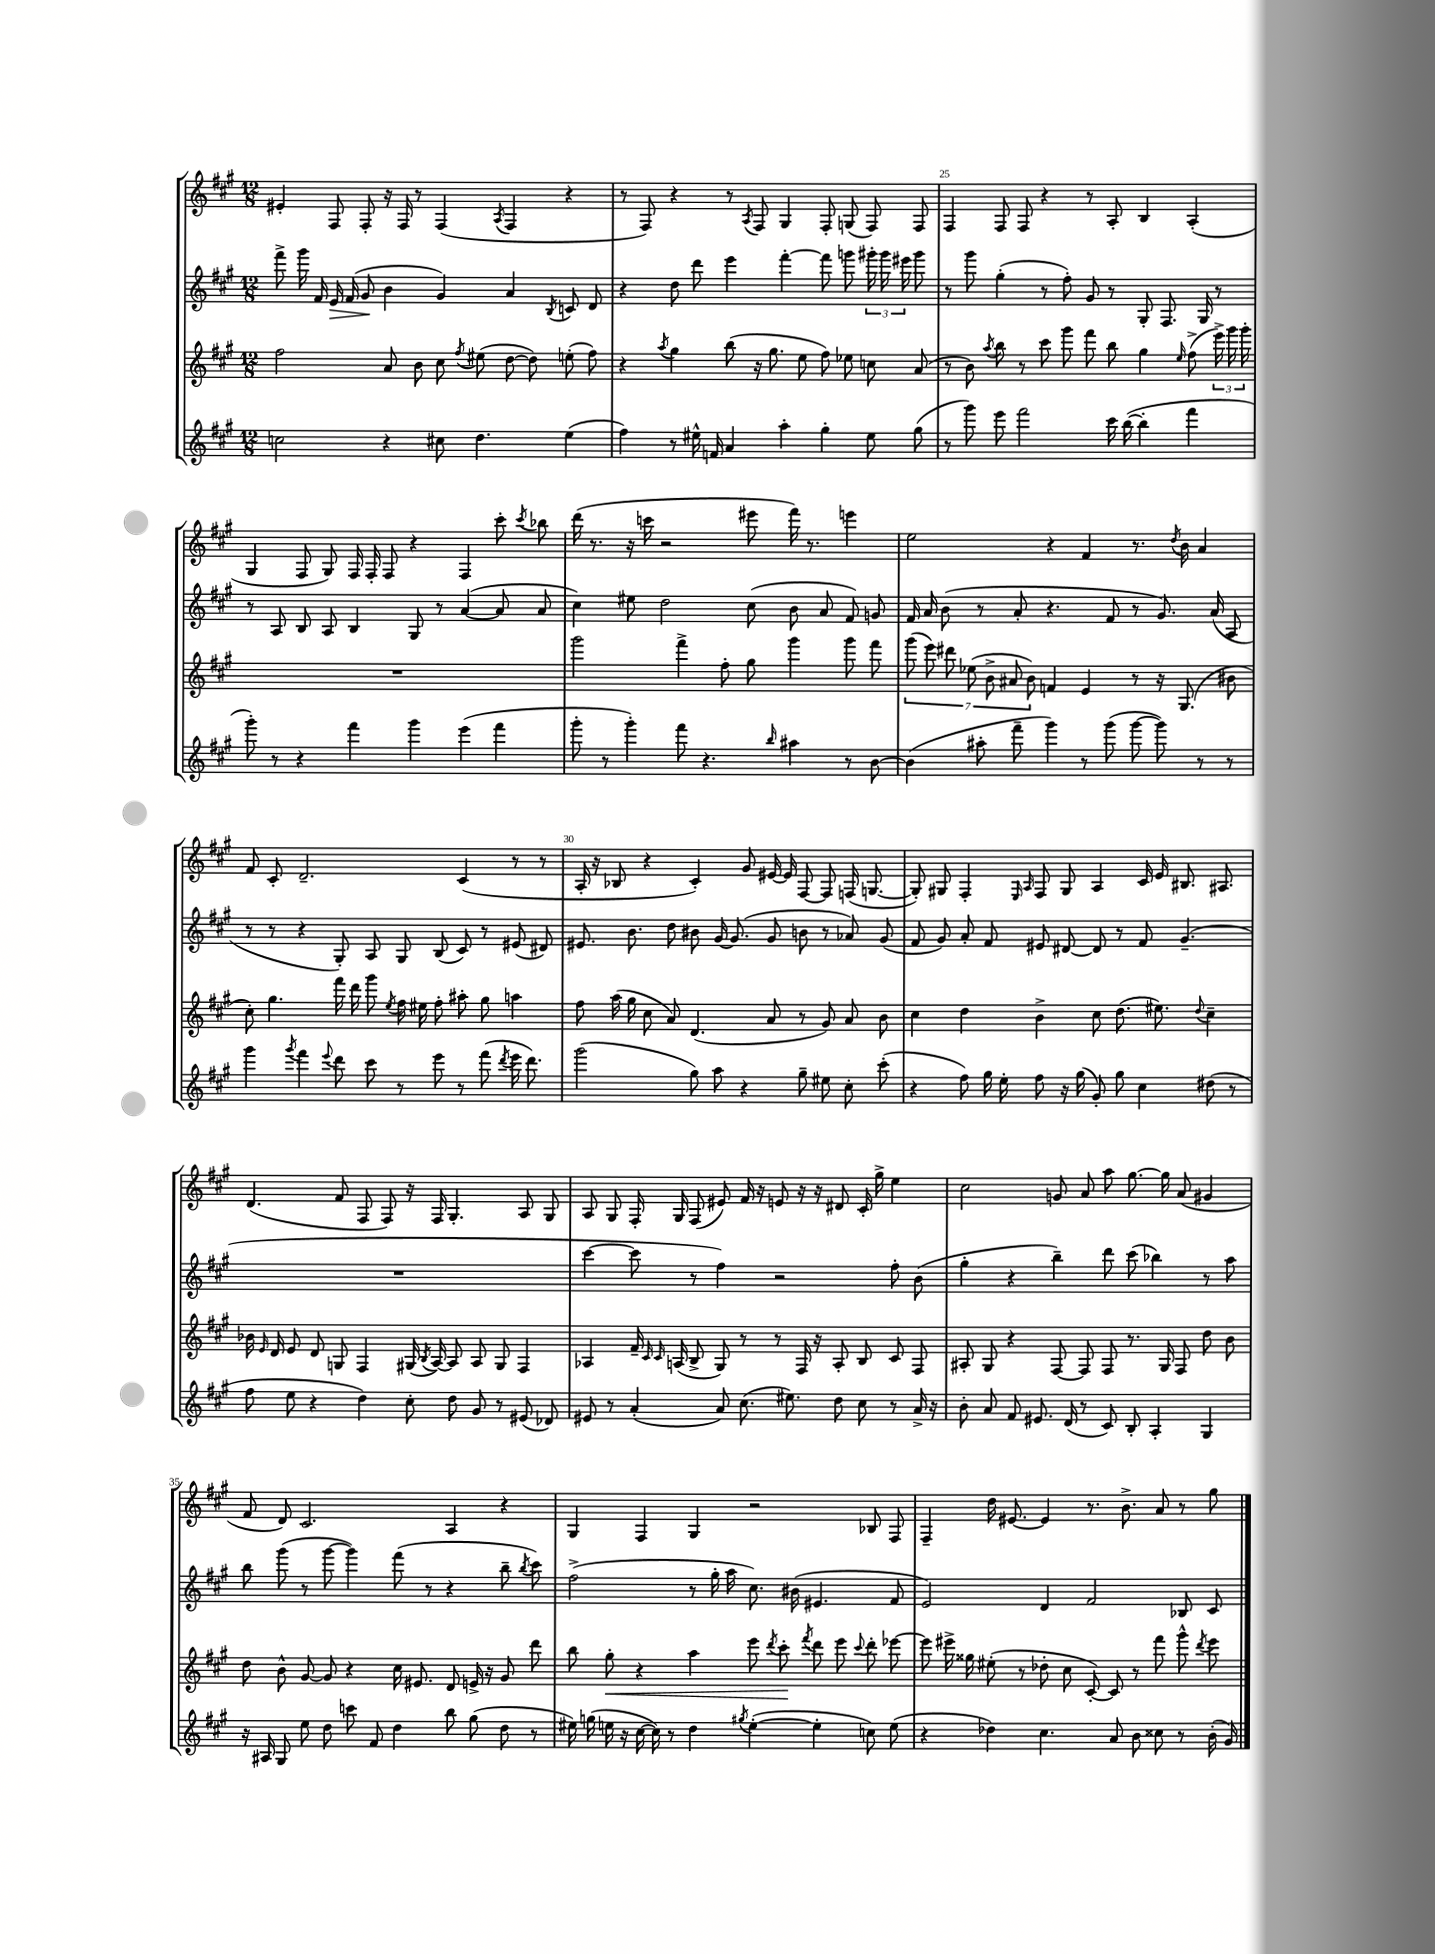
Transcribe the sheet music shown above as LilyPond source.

<<
\new StaffGroup <<
\new Staff = "s0" {
    \clef treble \key a \major \numericTimeSignature \time 12/8
    \autoBeamOff eis'4-. fis8 fis8-. r16 fis16 r8 fis4( \acciaccatura { a8 } fis4 r4 |
    r8 fis8) r4 r8 \acciaccatura { a8 } fis8 gis4 fis8-. g8( fis8) fis8 |
    fis4 fis8 fis8 r4 r8 a8-. b4 a4-.( |
    gis4 fis8 gis8) fis16 fis16-. fis8 r4 fis4 cis'''8-. \acciaccatura { cis'''8 } bes''8 |
    d'''16( r8. r16 c'''16 r2 eis'''8 fis'''16) r8. e'''4 |
    e''2 r4 fis'4 r8. \acciaccatura { d''8 } b'16 a'4 |
    fis'8 cis'8-. d'2.-- cis'4( r8 r8 |
    a16-. r16 bes8 r4 cis'4-.) gis'8 eis'16~ eis'16 fis8~ fis8 f16( g8.~ |
    g8-.) gis8 fis4-. \grace { e16 a16 } fis8 gis8 a4 cis'16 e'16 bis8. ais8. |
    d'4.( fis'8 fis8 fis8) r16 fis16 gis4.-. a8 gis8 |
    a8 gis8 fis16-. gis16 fis8( eis'8) fis'16 r16 e'8 r16 r16 dis'8 cis'16-. gis''16-> e''4 |
    cis''2 g'8 a'8 a''8 gis''8.~ gis''16 a'8( gis'4 |
    fis'8 d'8) cis'2. a4 r4 |
    gis4 fis4 gis4 r2 bes8 fis8 |
    fis4-- d''16 eis'8.~ eis'4 r8. b'8.-> a'8 r8 gis''8 \bar "|." |
}
\new Staff = "s1" {
    \clef treble \key a \major \numericTimeSignature \time 12/8
    \autoBeamOff fis'''8-> gis'''16 fis'16 e'16\> fis'16( gis'8\! b'4 gis'4) a'4 \acciaccatura { b8 } c'8 d'8 |
    r4 d''8 d'''8 e'''4 fis'''4~-. fis'''8 g'''8 \tuplet 3/2 { gis'''16-. gis'''16 eis'''16 } gis'''8 |
    r8 gis'''8 gis''4-.( r8 fis''8-.) gis'8 r8 gis8-. fis8. gis16 r8 |
    r8 a8 b8 a8 b4 gis8 r8 a'4~( a'8 a'8 |
    cis''4) eis''8 d''2 cis''8( b'8 a'8 fis'8) g'8 |
    fis'16 a'16 b'8( r8 a'8-. r4. fis'8 r8 gis'8.) a'16( a8 |
    r8 r8 r4 gis8-.) a8 gis8 b8( cis'8) r8 eis'8( dis'8) |
    eis'8. b'8. d''8 bis'8 gis'16~ gis'8.( gis'8 b'8 r8 aes'8) gis'8( |
    fis'8 gis'8) a'8-. fis'8 eis'8 dis'8~ dis'8 r8 fis'8 gis'4.--( |
    R1. |
    cis'''4~ cis'''8 r8 fis''4) r2 fis''8-. b'8( |
    gis''4-. r4 b''4--) d'''8 cis'''8( bes''4) r8 a''8 |
    b''8 gis'''8( r8 gis'''8~ gis'''4) fis'''8( r8 r4 b''8-- \acciaccatura { b''8 } cis'''8) |
    fis''2->( r8 gis''16-. a''16 cis''8.) bis'16( eis'4. fis'8 |
    e'2) d'4 fis'2 bes8 cis'8 \bar "|." |
}
\new Staff = "s2" {
    \clef treble \key a \major \numericTimeSignature \time 12/8
    \autoBeamOff fis''2 a'8 b'8 cis''8 \acciaccatura { fis''8 } eis''8( d''8~ d''8) e''8-.( fis''8) |
    r4 \acciaccatura { a''8 } gis''4 b''8( r16 gis''8. e''8 fis''8) ees''8 c''8 a'8( |
    r8 b'8) \acciaccatura { a''8 } b''8 r8 cis'''8 gis'''8 fis'''8 b''8 gis''4 \grace { e''16 } fis''8->( \tuplet 3/2 { e'''16->) gis'''16 gis'''16-. } |
    R1. |
    gis'''2 fis'''4-> fis''8-. gis''8 gis'''4 gis'''8 fis'''8 |
    \tuplet 7/4 { gis'''8( e'''8) dis'''8 ees''8( b'8-> ais'8 b'8) } f'4 e'4 r8 r16 gis8.( bis'8 |
    cis''8-.) gis''4. fis'''16 d'''16 gis'''8 \acciaccatura { e''8 } fis''16 eis''16 fis''8-. ais''8-. gis''8 a''4 |
    fis''8 a''16( gis''16 cis''8 a'8) d'4.( a'8 r8 gis'8) a'8 b'8 |
    cis''4 d''4 b'4-> cis''8 d''8.( eis''8.) \appoggiatura { d''8 } cis''4-- |
    bes'16 \grace { e'16 } d'16 e'8 d'8 g8 fis4 gis16( \acciaccatura { b8 } a16~) a8 a8 gis8 fis4 |
    aes4 fis'16-- \grace { cis'16 cis'16 } a16( b8-> gis8) r8 r8 fis16 r16 a8-. b8 cis'8 fis8 |
    ais8-. gis8 r4 fis8~ fis8 fis8 r8. gis16 fis8 d''8 b'8 |
    d''8 b'8-^ gis'8~ gis'8 r4 cis''16 eis'8. d'8 e'16-> r16 gis'8 d'''8 |
    b''8 gis''8-.\< r4 a''4 e'''8 \acciaccatura { d'''8 } cis'''8-.\! \acciaccatura { fis'''8 } d'''8 e'''8 \appoggiatura { cis'''8 } d'''8-. ees'''8~ |
    ees'''8 eis'''16-> gisis''16 eis''8-.( r8 des''8-. cis''8 cis'8~-.) cis'8 r8 fis'''8 gis'''8-^ \acciaccatura { d'''8 } eis'''8 \bar "|." |
}
\new Staff = "s3" {
    \clef treble \key a \major \numericTimeSignature \time 12/8
    \autoBeamOff c''2 r4 cis''8 d''4. e''4( |
    fis''4) r8 eis''16-^ f'16 a'4 a''4-. gis''4-. eis''8 gis''8( |
    r8 gis'''8) e'''8 fis'''2 cis'''16 b''16~( b''4-. fis'''4 |
    gis'''8-.) r8 r4 fis'''4 gis'''4 e'''4( fis'''4 |
    gis'''8-. r8 gis'''4-.) fis'''8 r4. \grace { b''16 } ais''4 r8 b'8~ |
    b'4( ais''8-. fis'''8-- gis'''4) r8 gis'''8( gis'''8~ gis'''8) r8 r8 |
    gis'''4 \acciaccatura { gis'''8 } fis'''4 \appoggiatura { e'''8 } d'''8 cis'''8 r8 e'''8 r8 fis'''8( \acciaccatura { d'''8 } e'''16 d'''8.) |
    gis'''2( gis''8) a''8 r4 gis''8-- eis''8 cis''8-. cis'''8-.( |
    r4 fis''8) gis''16 e''16-. fis''8 r16 gis''16( gis'8-.) gis''8 cis''4 dis''8( r8 |
    fis''8 e''8 r4 d''4) cis''8-. d''8 gis'8 r8 eis'8( des'8) |
    eis'8 r8 a'4-.( a'8) cis''8.( eis''8.) d''8 cis''8 r8 a'16-> r16 |
    b'8-. a'8 fis'8 eis'8. d'16( r8 cis'8) b8-. a4-. gis4 |
    r16 ais16 gis8 e''8 d''8 c'''8 fis'8 d''4 b''8 gis''8( d''8 r8 |
    eis''16) g''16( e''16 r16 cis''16~ cis''16) r8 d''4 \acciaccatura { gis''8 } e''4~-.( e''4-. c''8) e''8( |
    r4 des''4) cis''4. a'8 b'8 cisis''8 r8 b'16-.( gis'16) \bar "|." |
}
>>
>>
\layout { \context { \Score currentBarNumber = #23 \override BarNumber.break-visibility = ##(#f #t #t) barNumberVisibility = #(every-nth-bar-number-visible 5) } }
